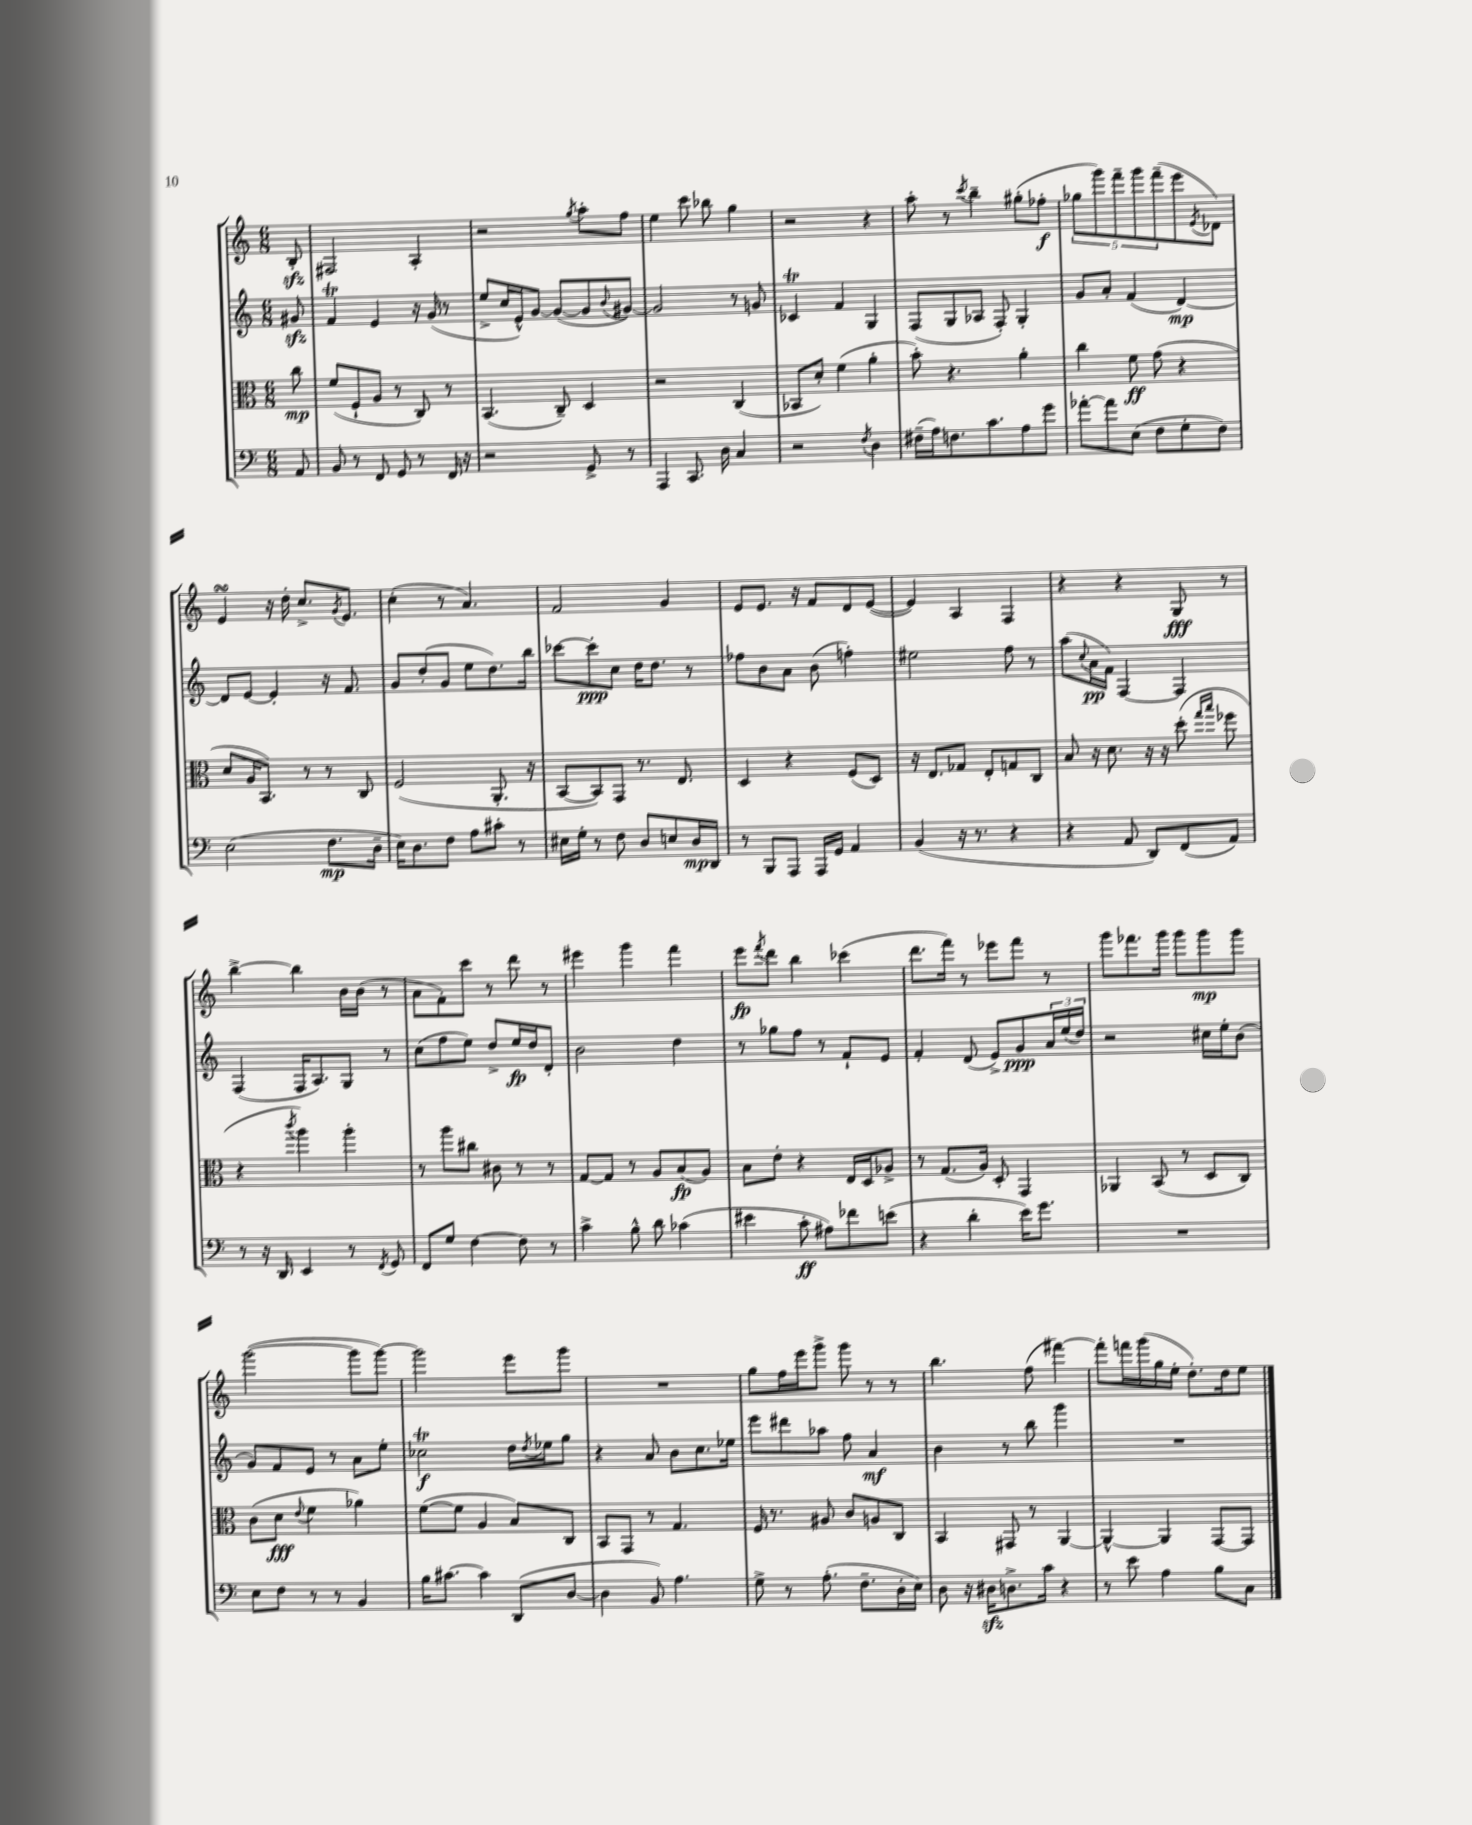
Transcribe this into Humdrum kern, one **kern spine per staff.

**kern	**dynam	**kern	**dynam	**kern	**dynam	**kern	**dynam
*part4	*part4	*part3	*part3	*part2	*part2	*part1	*part1
*staff4	*staff4	*staff3	*staff3	*staff2	*staff2	*staff1	*staff1
*clefF4	*	*clefC3	*	*clefG2	*	*clefG2	*
*k[]	*	*k[]	*	*k[]	*	*k[]	*
*M6/8	*	*M6/8	*	*M6/8	*	*M6/8	*
=	=	=	=	=	=	=	=
8AA/	.	8cc\	mp	8g#Xzz/	.	8Bzz'/	.
=1	=1	=1	=1	=1	=1	=1	=1
8BB/	.	(8f/L	.	4fT/	.	2F#X/	.
8r	.	8F`/	.	.	.	.	.
8FF/	.	8A/J	.	4e/	.	.	.
8GG/	.	8r	.	.	.	.	.
8r	.	8C/)	.	16r	.	4A'/	.
.	.	.	.	(16g/	.	.	.
16FF/	.	8r	.	8r	.	.	.
16r	.	.	.	.	.	.	.
=2	=2	=2	=2	=2	=2	=2	=2
2r	.	(4.BB/	.	8ee^/L	.	2r	.
.	.	.	.	16cc/L	.	.	.
.	.	.	.	16e^^/J)	.	.	.
.	.	.	.	[8g/J	.	.	.
.	.	8C~/)	.	(8g/L_	.	.	.
.	.	.	.	.	.	8qgg/	.
8GG^/	.	4D/	.	8g/]	.	8aa'\L	.
.	.	.	.	8qqb/	.	.	.
8r	.	.	.	[8g#X/J)	.	8ff\J	.
=3	=3	=3	=3	=3	=3	=3	=3
4AAA/	.	2r	.	2g#/]	.	4ee\	.
8.CC/	.	.	.	.	.	8ccc\	.
.	.	.	.	.	.	8bb-X\	.
16D\	.	.	.	.	.	.	.
4C/	.	(4C/	.	8r	.	4gg\	.
.	.	.	.	8gn/	.	.	.
=4	=4	=4	=4	=4	=4	=4	=4
2r	.	8BB-X/L	.	4c-XT/	.	2r	.
.	.	8d'/J)	.	.	.	.	.
.	.	(4f\	.	4f/	.	.	.
8qF/	.	.	.	.	.	.	.
4D\	.	4a'\	.	4G/	.	4r	.
=5	=5	=5	=5	=5	=5	=5	=5
(16F#X~\LL	.	8b'\)	.	(8F/L	.	8aa'\	.
16A\J)	.	.	.	.	.	.	.
8.Fn\	.	4.r	.	8G/	.	8r	.
.	.	.	.	.	.	8qccc/	.
.	.	.	.	8A-X/J	.	4bb~\	.
8.c\	.	.	.	.	.	.	.
.	.	.	.	8F'/)	.	.	.
8A\	.	4a'\	.	4G'/	.	(8gg#X'\L	.
8g\J	.	.	.	.	.	8ff-X'\J	f
=6	=6	=6	=6	=6	=6	=6	=6
[8a-X'\L	.	4cc\	.	8g/L	.	10gg-X\L	.
.	.	.	.	.	.	10ggg\)	.
8a-\]	.	.	.	8a'/J	.	.	.
.	.	.	.	.	.	10fff~\	.
(8E\J	.	8f\	ff	(4f/	.	.	.
.	.	.	.	.	.	10ggg\	.
8F\L	.	(8g\	.	.	.	.	.
.	.	.	.	.	.	(10fff~\	.
8G'\	.	4r	.	[4d/)	mp	8eee\	.
.	.	.	.	.	.	8qe/	.
8F\J)	.	.	.	.	.	8d-X\J)	.
!!LO:LB:g=z
=7	=7	=7	=7	=7	=7	=7	=7
(2E\	.	8d/L	.	8d/L]	.	4esSsS/	.
.	.	16A/K	.	[8e/J	.	.	.
.	.	8.BB/J)	.	.	.	.	.
.	.	.	.	4e'/]	.	16r	.
.	.	.	.	.	.	16dd'\	.
.	.	8r	.	.	.	8.cc^/L	.
8.F\L	mp	8r	.	16r	.	.	.
.	.	.	.	.	.	8qg/	.
.	.	.	.	8.f/	.	8.e/J	.
.	.	8C/	.	.	.	.	.
16D~\Jk	.	.	.	.	.	.	.
=8	=8	=8	=8	=8	=8	=8	=8
16E\KL)	.	(2F/	.	8g/L	.	(4cc'\	.
8.D\	.	.	.	.	.	.	.
.	.	.	.	(8dd'/	.	.	.
8F\J	.	.	.	8g/J	.	8r	.
8A\L	.	.	.	8ee\L	.	4.a/)	.
8c#X'\J	.	8.AA'/	.	8.dd\)	.	.	.
8r	.	.	.	.	.	.	.
.	.	16r	.	16bb\Jk	.	.	.
=9	=9	=9	=9	=9	=9	=9	=9
16E#X\LL	.	[8BB/L	.	[8ccc-X\L	.	2f/	.
16G'\JJ	.	.	.	.	.	.	.
8r	.	8BB/])	.	8ccc-'\]	ppp	.	.
8F\	.	8GG/J	.	8cc\J	.	.	.
8D/L	.	8.r	.	16dd\KL	.	.	.
.	.	.	.	8.dd\J	.	.	.
8En/	.	.	.	.	.	4g/	.
.	.	8.E/	.	.	.	.	.
16D/L	mp	.	.	8r	.	.	.
16DD/JJ	.	.	.	.	.	.	.
=10	=10	=10	=10	=10	=10	=10	=10
8r	.	4D/	.	8ff-X\L	.	8e/L	.
8BBB/L	.	.	.	8b\	.	8.e/J	.
8AAA/J	.	4r	.	8a\J	.	.	.
.	.	.	.	.	.	16r	.
16AAA/LL	.	.	.	(8b\	.	8f/L	.
16GG/JJ	.	.	.	.	.	.	.
4AA/	.	(8F/L	.	4ffn'\)	.	8d/	.
.	.	8D/J)	.	.	.	([8e/J	.
=11	=11	=11	=11	=11	=11	=11	=11
(4BB/	.	16r	.	2ee#X\	.	4e/])	.
.	.	8.E/L	.	.	.	.	.
16r	.	8G-X/J	.	.	.	4A/	.
8.r	.	.	.	.	.	.	.
.	.	8E'/L	.	.	.	.	.
4r	.	8Gn/	.	8ff\	.	4F/	.
.	.	8C/J	.	8r	.	.	.
=12	=12	=12	=12	=12	=12	=12	=12
4r	.	8B/	.	(8aa\L	.	4r	.
.	.	.	.	8qqcc/	.	.	.
.	.	16r	.	16a\L	pp	.	.
.	.	8.d\	.	16f\JJ)	.	.	.
8AA/	.	.	.	[4F/	.	4r	.
8DD/L)	.	16r	.	.	.	.	.
.	.	16r	.	.	.	.	.
(8FF/	.	(8dd'\	.	4F/]	.	8G/	fff
.	.	16qqgg/LL	.	.	.	.	.
.	.	16qqbb/JJ	.	.	.	.	.
8AA/J)	.	8ff-X\	.	.	.	8r	.
!!LO:LB:g=z
=13	=13	=13	=13	=13	=13	=13	=13
8r	.	4r	.	(4F/	.	[4bb^\	.
16r	.	.	.	.	.	.	.
16DD/	.	.	.	.	.	.	.
.	.	8qccc/	.	.	.	.	.
4EE/	.	4aa\)	.	16F/KL	.	4bb\]	.
.	.	.	.	8.A/)	.	.	.
8r	.	4aa'\	.	8G/J	.	16b\LL	.
.	.	.	.	.	.	(16b\JJ	.
8qFF/	.	.	.	.	.	.	.
8GG/	.	.	.	8r	.	8r	.
=14	=14	=14	=14	=14	=14	=14	=14
8FF/L	.	8r	.	(8cc\L	.	8a\L	.
8G/J	.	8aa\L	.	8ff\	.	8f'\)	.
[4F\	.	8cc#X\J	.	8ee\J)	.	8ccc\J	.
.	.	8c#X\	.	8dd^/L	.	8r	.
8F\]	.	8r	.	16ee/L	fp	8ddd\	.
.	.	.	.	16dd/J	.	.	.
8r	.	8r	.	8d'/J	.	8r	.
=15	=15	=15	=15	=15	=15	=15	=15
4c^\	.	[8G/L	.	2b\	.	4eee#X\	.
.	.	8G/J]	.	.	.	.	.
8B^^\	.	8r	.	.	.	4ggg\	.
8d\	.	8A/L	.	.	.	.	.
(4c-X\	.	(8B/	fp	4dd\	.	4fff\	.
.	.	8A/J)	.	.	.	.	.
=16	=16	=16	=16	=16	=16	=16	=16
4e#X\	.	8B\L	.	8r	.	8eee\L	fp
.	.	.	.	.	.	8qfff/	.
.	.	8e'\J	.	8gg-X\L	.	8ddd\J	.
8c'\	ff	4r	.	8ff\J	.	4bb\	.
8A#X\L)	.	.	.	8r	.	.	.
8f-X\	.	16E/LL	.	8f`/L	.	(4ccc-X\	.
.	.	16D/J	.	.	.	.	.
(8en\J	.	8A-X^/J	.	8e/J	.	.	.
=17	=17	=17	=17	=17	=17	=17	=17
4r	.	8r	.	4f'/	.	8.ddd\L	.
.	.	(8.G/L	.	.	.	.	.
.	.	.	.	.	.	16fff\Jk)	.
4d'\	.	.	.	(8d/	.	8r	.
.	.	16A/Jk)	.	.	.	.	.
.	.	8D'/	.	8e^/L)	.	8eee-X\L	.
16e\KL)	.	4GG/	.	8g/	ppp	8fff\J	.
8.g\J	.	.	.	.	.	.	.
.	.	.	.	24a/L	.	8r	.
.	.	.	.	(24ee/	.	.	.
.	.	.	.	24dd/JJ)	.	.	.
=18	=18	=18	=18	=18	=18	=18	=18
2.r	.	4AA-X/	.	2r	.	8ggg\L	.
.	.	.	.	.	.	8.fff-X\	.
.	.	(8BB/	.	.	.	.	.
.	.	.	.	.	.	16ggg\Jk	.
.	.	8r	.	.	.	8ggg\L	.
.	.	8D/L	.	16cc#X\LL	.	8ggg\	mp
.	.	.	.	16ee'\J	.	.	.
.	.	8C/J)	.	(8b\J	.	8ggg\J	.
!!LO:LB:g=z
=19	=19	=19	=19	=19	=19	=19	=19
8E\L	.	(8c\L	.	8g/L)	.	([2ggg\	.
8F\J	.	8d\J	fff	8f/	.	.	.
.	.	8qqe/	.	.	.	.	.
8r	.	4f\	.	8e/J	.	.	.
8r	.	.	.	8r	.	.	.
4BB/	.	4a-X\)	.	8a\L	.	8ggg\L]	.
.	.	.	.	8ee'\J	.	[8ggg\J)	.
=20	=20	=20	=20	=20	=20	=20	=20
16B\KL	.	([8f\L	.	2cc-XT\	f	2ggg\]	.
[8.c#X\J	.	.	.	.	.	.	.
.	.	8f\J]	.	.	.	.	.
4c#\]	.	4A/	.	.	.	.	.
(8DD/L	.	8B/L)	.	16dd\LL	.	8eee\L	.
.	.	.	.	8qdd/	.	.	.
.	.	.	.	16ee-X\J	.	.	.
[8D/J	.	8C/J	.	8gg\J	.	8ggg\J	.
=21	=21	=21	=21	=21	=21	=21	=21
4D\]	.	8BB/L	.	4r	.	2.r	.
.	.	8GG/J	.	.	.	.	.
8BB/)	.	8r	.	8a/	.	.	.
4.A\	.	4.G/	.	8b\L	.	.	.
.	.	.	.	8.cc\	.	.	.
.	.	.	.	16ee-X\Jk	.	.	.
=22	=22	=22	=22	=22	=22	=22	=22
8G^\	.	16F/	.	8eee\L	.	8gg\L	.
.	.	8.r	.	.	.	.	.
8r	.	.	.	8ddd#X\	.	16ff\L	.
.	.	.	.	.	.	16eee\J	.
(8.A'\	.	8A#X/	.	8aa-X\J	.	8ggg^\J	.
.	.	8c/L	.	8ff\	.	8ggg\	.
8.F~\L	.	.	.	.	.	.	.
.	.	8An/	.	4a/	mf	8r	.
16D'\L	.	8C/J	.	.	.	8r	.
16E\JJ)	.	.	.	.	.	.	.
=23	=23	=23	=23	=23	=23	=23	=23
8D\	.	4BB/	.	4b\	.	4.bb\	.
16r	.	.	.	.	.	.	.
16D#Xzz\KL	.	.	.	.	.	.	.
8.Dn^\	.	8GG#X/	.	8r	.	.	.
.	.	8r	.	8bb\	.	(8ff\	.
16c\Jk	.	.	.	.	.	.	.
4r	.	[4AA/	.	4ggg\	.	[4fff#X\)	.
=24	=24	=24	=24	=24	=24	=24	=24
8r	.	4AA^^/_	.	2.r	.	8fff#'\L]	.
8e\	.	.	.	.	.	16fffn\L	.
.	.	.	.	.	.	(16ggg\	.
4A\	.	4AA/]	.	.	.	16gg\	.
.	.	.	.	.	.	16ee'\JJ	.
.	.	.	.	.	.	8.dd'\L)	.
8B\L	.	[8GG/L	.	.	.	.	.
.	.	.	.	.	.	16dd\k	.
8C\J	.	8GG/J]	.	.	.	8ee\J	.
==	==	==	==	==	==	==	==
*-	*-	*-	*-	*-	*-	*-	*-
